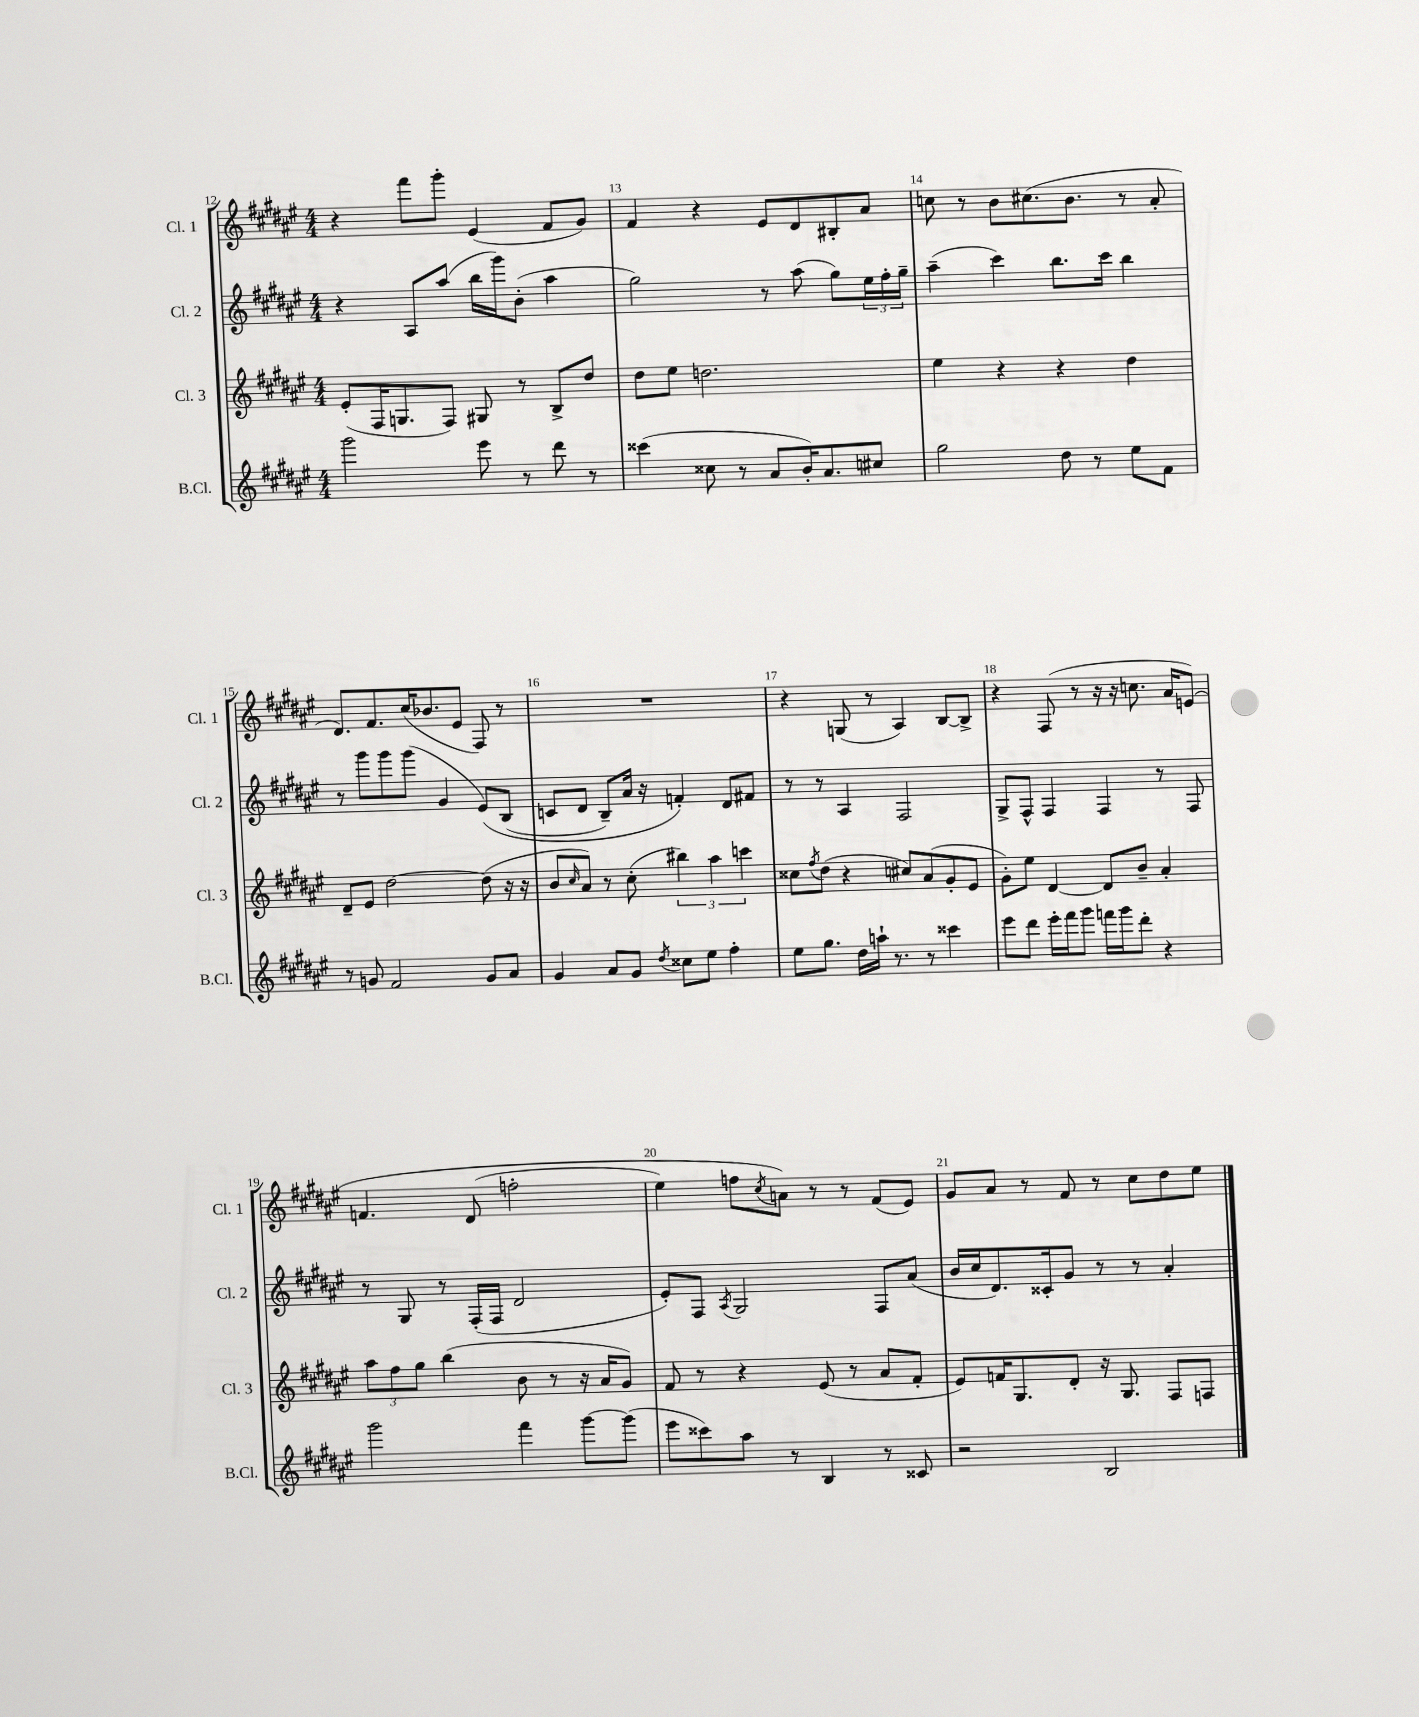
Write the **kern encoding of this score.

**kern	**kern	**kern	**kern
*part4	*part3	*part2	*part1
*staff4	*staff3	*staff2	*staff1
*I"B.Cl.	*I"Cl. 3	*I"Cl. 2	*I"Cl. 1
*I'B.Cl.	*I'Cl. 3	*I'Cl. 2	*I'Cl. 1
*clefG2	*clefG2	*clefG2	*clefG2
*k[f#c#g#d#a#e#]	*k[f#c#g#d#a#e#]	*k[f#c#g#d#a#e#]	*k[f#c#g#d#a#e#]
*M4/4	*M4/4	*M4/4	*M4/4
=12	=12	=12	=12
2ggg#\	(8e#'/L	4r	4r
.	16F#/K	.	.
.	8.Gn/	.	.
.	.	8A#/L	8fff#\L
.	8F#/J)	(8aa#/J	8ggg#'\J
8eee#\	8G#X/	16bb\LL	(4e#/
.	.	16ggg#\J)	.
8r	8r	(8b'\J	.
8ddd#\	8B^/L	4aa#\	8f#/L
8r	8dd#/J	.	8g#/J)
=13	=13	=13	=13
(4ccc##X\	8dd#\L	2gg#\)	4f#/
.	8ee#\J	.	.
8cc##X\	2.ddn\	.	4r
8r	.	.	.
8a#/L	.	8r	8e#/L
16b'/K)	.	(8aa#\	8d#/
8.a#/	.	.	.
.	.	8gg#\L)	8B#X'/
8cc#X/J	.	24ee#\L	8a#/J
.	.	24ff#'\	.
.	.	24gg#~\JJ	.
=14	=14	=14	=14
2gg#\	4ee#\	(4aa#~\	8ccn\
.	.	.	8r
.	4r	4ccc#\)	8b\L
.	.	.	(8.cc#X\
8dd#\	4r	8.bb\L	.
.	.	.	8.b\J
8r	.	.	.
.	.	16ccc#\Jk	.
8ee#\L	4dd#\	4bb\	8r
8f#\J	.	.	8a#'/
!!LO:LB:g=z
=15	=15	=15	=15
8r	8d#~/L	8r	8.d#/L)
8gn/	8e#/J	8ggg#\L	.
.	.	.	8.f#/
2f#/	[2dd#\	8ggg#\	.
.	.	(8ggg#\J	(16cc#/K
.	.	.	8.b-X/
.	.	4g#/	.
.	.	.	8e#/J
8g/L	(8dd#\]	(8e#/L)	8F#/)
8a#/J	16r	(8B/J	8r
.	16r	.	.
=16	=16	=16	=16
4g#/	8b/L	8cn/L	1r
.	16qqcc#/	.	.
.	8a#/J)	8d#/J	.
8a#/L	8r	8B~/L)	.
8g#/J	(8cc#'\	16a#/Jk	.
.	.	16r	.
8qdd#/	.	.	.
8cc##X\L	6bb#X\)	4fn'/)	.
8ee#\J	.	.	.
.	6aa#\	.	.
4ff#'\	.	8d#/L	.
.	6cccn\	.	.
.	.	8f#X/J	.
=17	=17	=17	=17
8ee#\L	8cc##X\L	8r	4r
.	8qff#/	.	.
8.gg#\J	(8dd#\J	8r	.
.	4r	4A#/	(8Gn/
16dd#\LL	.	.	.
16aan`\JJ	.	.	8r
8.r	.	.	.
.	8cc#X/L)	2F#/	4A#/)
8r	(8a#/	.	.
4ccc##X\	8g#'/	.	[8B/L
.	8e#/J	.	8B^/J]
=18	=18	=18	=18
8eee#\L	8g#'\L)	8G#^/L	4r
8ddd#\J	8ee#\J	8F#^^/J	.
16eee#'\LL	[4d#/	4F#/	(8F#/
16fff#\J	.	.	.
8ggg#\J	.	.	8r
16fffn\LL	8d#/L]	4F#/	16r
16ggg#\J	.	.	16r
8ddd#'\J	8b~/J	.	8.ccn\
4r	4a#'/	8r	.
.	.	.	16a#/KL
.	.	8F#/	(8en/J)
!!LO:LB:g=z
=19	=19	=19	=19
2ggg#\	12aa#\L	8r	4.fn/
.	12ff#\	.	.
.	.	8G#/	.
.	12gg#\J	.	.
.	(4bb\	8r	.
.	.	(16F#'/LL	(8d#/
.	.	16F#/JJ	.
4fff#\	8b\	2d#/	2ffn'\
.	8r	.	.
[8ggg#\L	16r	.	.
.	16a#/KL	.	.
(8ggg#\J]	8g#/J)	.	.
=20	=20	=20	=20
8eee#\L	8f#/	8e#'/L)	4ee#\)
8ccc##X\)	8r	8F#/J	.
.	.	8qA#/	.
8aa#\J	4r	2G#/	8ffn\L
.	.	.	8qcc#/
8r	.	.	8an\J)
4B/	(8e#/	.	8r
.	8r	.	8r
8r	8a#/L	8F#/L	(8f#/L
8c##X/	8f#'/J	(8a#/J	8e#/J)
=21	=21	=21	=21
2r	8e#/L)	16b/LL	8g#/L
.	.	16cc#/J	.
.	16fn/K	8.d#/)	8a#/J
.	8.G#/	.	.
.	.	.	8r
.	.	16c##X'/k	.
.	8d#'/J	8g#/J	8f#/
2B/	16r	8r	8r
.	8.G#/	.	.
.	.	8r	8cc#\L
.	8F#/L	4a#'/	8dd#\
.	8Fn/J	.	8ee#\J
==	==	==	==
*-	*-	*-	*-
